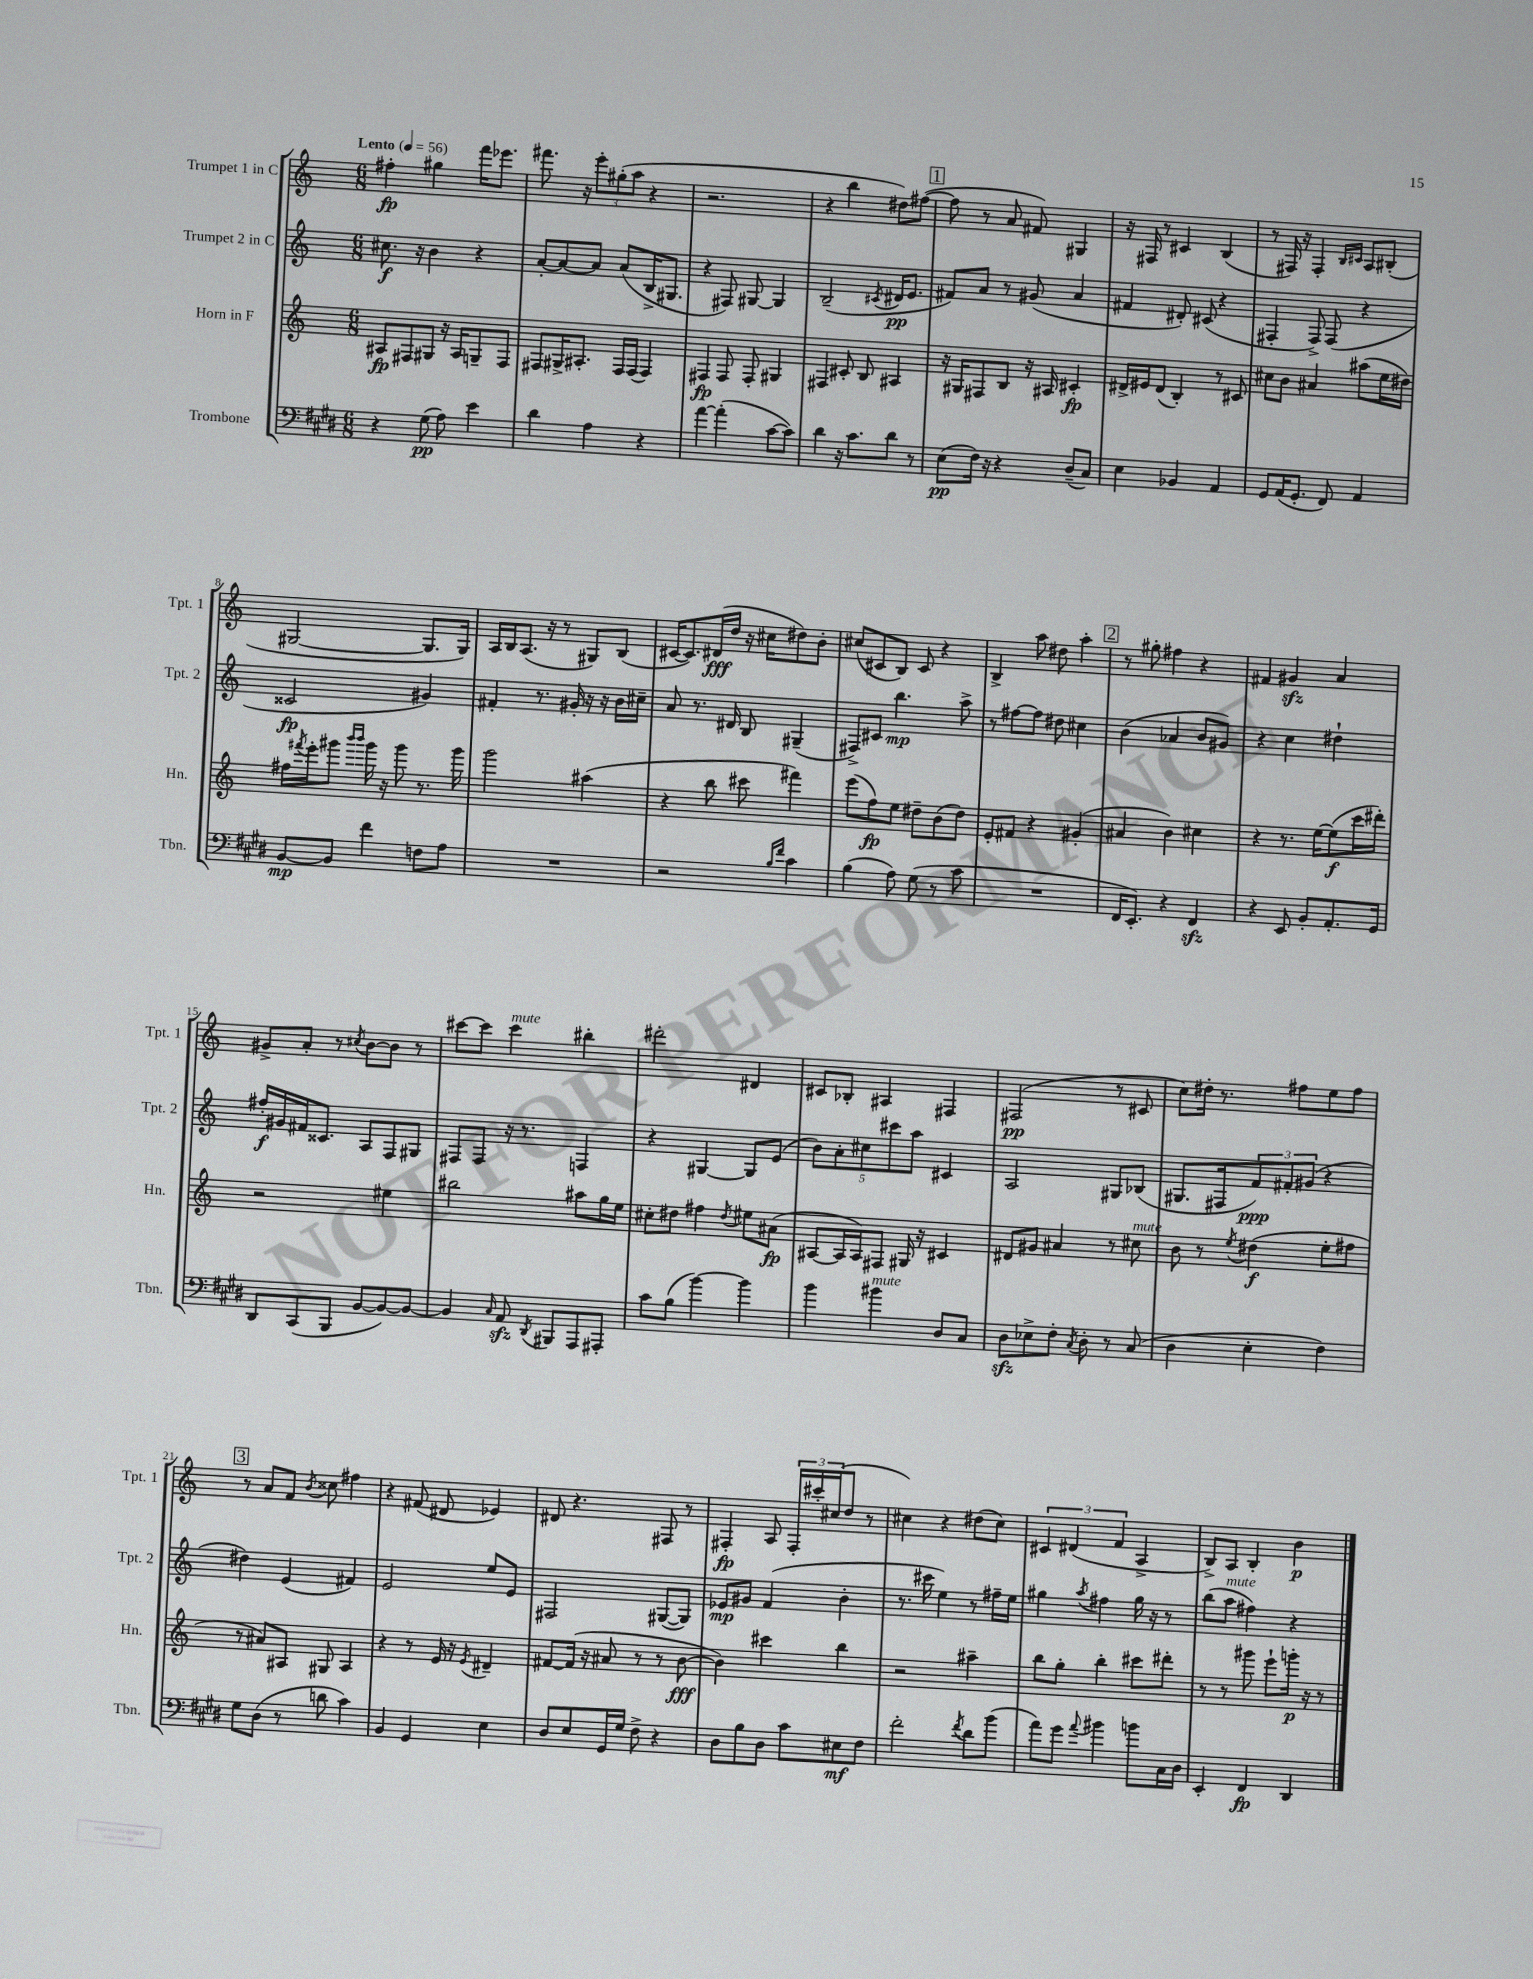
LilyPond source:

<<
\new StaffGroup <<
\new Staff = "s0" \with { instrumentName = "Trumpet 1 in C" shortInstrumentName = "Tpt. 1" } {
    \clef treble \key c \major \numericTimeSignature \time 6/8 \tempo "Lento" 4 = 56
    fis''4-.\fp gis''4 f'''16 ees'''8. |
    fis'''8. r16 \tuplet 3/2 { e'''8-. gis''8-.( a''8 } r4 |
    r2. |
    r4 b''4 dis''8) fis''8~( |
    \mark \markup { \box "1" } fis''8 r8 a'8 fis'8) gis4 |
    r16 fis16 r8 cis'4 b4( |
    r8 fis16) r16 fis4-. \grace { b16 cis'16 } a8 bis8-.( |
    gis2~ gis8. gis16) |
    a16 b16 a8.( r16 r8 gis8) b8( |
    cis'16~ cis'8.) dis'16\fff( d''16 r16 cis''16 dis''8) b'8-. |
    cis''8( cis'8 b8) cis'8 r4 |
    b4-> a''8 dis''8 a''4-. |
    \mark \markup { \box "2" } r8 gis''8-. fis''4 r4 |
    fis'4 gis'4\sfz a'4 |
    gis'8-> a'8-. r8 \acciaccatura { cis''8 } b'8~ b'8 r8 |
    cis'''8~ cis'''8 cis'''4^\markup { \italic "mute" } bis''4-. |
    dis'''2-. dis'4 |
    cis'8 bes8-. ais4 fis4 |
    fis2\pp( r8 cis'8 |
    c''8) dis''16-. r8. fis''8 e''8 fis''8 |
    \mark \markup { \box "3" } r8 a'8 f'8 \acciaccatura { b'8 } cisis''8 fis''4 |
    r4 fis'8( dis'8 ees'4) |
    dis'8 r4. fis8 r8 |
    fis4-.\fp a8 \tuplet 3/2 { fis16-. cis'''16-. cis''16( } d''8 r8 |
    cis''4) r4 dis''8( cis''8) |
    \tuplet 3/2 { cis'4 dis'4( f'4 } a4-> |
    b8->) a8 b4-. b'4\p \bar "|." |
}
\new Staff = "s1" \with { instrumentName = "Trumpet 2 in C" shortInstrumentName = "Tpt. 2" } {
    \clef treble \key c \major \numericTimeSignature \time 6/8
    cis''8.\f r16 b'4 r4 |
    a'8~-. a'8~ a'8 a'8( b16-> gis8. |
    r4 fis8) gis8~ gis4 |
    b2--( \acciaccatura { cis'8 } dis'16\pp e'8. |
    \mark \markup { \box "1" } fis'8) a'8 r8 gis'8( a'4 |
    fis'4 dis'8-.) cis'8( r4 |
    fis4-. fis8->) fis8( r4 |
    cisis'2\fp gis'4) |
    fis'4-. r8. gis'16-. r16 r16 b'16 cis''16-- |
    a'8 r8. dis'16 b8 gis4--( |
    fis8->) cis'8 b''4.\mp a''8-> |
    r8 fis''8~ fis''8 dis''8 cis''4 |
    \mark \markup { \box "2" } b'4( aes'4 b'8 gis'8) |
    r4 c''4 dis''4-! |
    fis''16-.\f gis'16 fis'16 cisis'8. a8 f8 gis8 |
    fis8 fis8 r16 r8. f4 |
    r4 gis4~ gis8 e'8( |
    \tuplet 5/4 { b'8) a'8-. cis''8 cis'''8 a''8 } cis'4 |
    a2 gis8 bes8( |
    gis8. fis16 \tuplet 3/2 { f'8\ppp) fis'8-. gis'8( } r4 |
    \mark \markup { \box "3" } dis''4) e'4( fis'4) |
    e'2 e''8 e'8 |
    fis2 gis8~( gis8) |
    ees'8\mp gis'8 f'4( b'4-. |
    r8. cis'''16 e''4) r8 fis''16-- e''16 |
    gis''4 \acciaccatura { a''8 } fis''4 gis''16 r16 r8 |
    b''8( a''8^\markup { \italic "mute" } fis''4) r4 \bar "|." |
}
\new Staff = "s2" \with { instrumentName = "Horn in F" shortInstrumentName = "Hn." } {
    \clef treble \key c \major \numericTimeSignature \time 6/8
    ais8\fp fis8 gis8 r16 ais16 g8-- fis8 |
    fis8 gis16-> ais8.-. fis16 fis16( fis4) |
    fis4\fp fis8 fis8-. gis4 |
    fis4 cis'8-. b8 ais4 |
    \mark \markup { \box "1" } r16 gis16 fis8 b8 r16 ais16 cis'4-.\fp |
    dis'16-> eis'16 dis'8( b4-.) r8 cis'8 |
    cis''8 b'8 ais'4 ais''8( e''16 dis''16) |
    fis''16 \acciaccatura { fis'''8 } e'''16-. gis'''8 \grace { b'''16 b'''16 } gis'''16 r16 gis'''8 r8. gis'''16 |
    g'''2 ais''4( |
    r4 b''8 cis'''8 fis'''4) |
    e'''8( f''8\fp) e''8 dis''8-- b'8( dis''8) |
    e'8-. fis'8 r4 gis'4-.( |
    \mark \markup { \box "2" } ais'4 b'4) cis''4 |
    r4 r8. e''16~ e''8\f( c'''16 dis'''16-.) |
    r2 eis''4 |
    bis''2 ais''8 g''16 e''16 |
    cis''8-. dis''8 fis''4 \acciaccatura { dis''8 } eis''8 ais'8\fp( |
    ais8~ ais16 ais16) fis8 gis16 r16 cis'4 |
    dis'8 gis'8 ais'4 r8 cis''8^\markup { \italic "mute" } |
    b'8 r8 \acciaccatura { e''8 } dis''4\f( e''8-. fis''8 |
    \mark \markup { \box "3" } r8 ais'8) ais8 gis8 ais4 |
    r4 r8 e'16 r16 \acciaccatura { e'8 } dis'4-- |
    fis'8~ fis'16( r16 ais'8 r8 r8 b'8~\fff |
    b'4) cis'''4 b''4 |
    r2 ais''4-- |
    b''8 g''8-. b''4-. cis'''8 dis'''8-. |
    r8 r8 gis'''8 e'''8-! g'''16-.\p r16 r8 \bar "|." |
}
\new Staff = "s3" \with { instrumentName = "Trombone" shortInstrumentName = "Tbn." } {
    \clef bass \key e \major \numericTimeSignature \time 6/8
    r4 gis8\pp( a8) e'4 |
    dis'4 a4 r4 |
    a'4~ a'4-.( cis'8~ cis'8) |
    dis'4 r16 cis'8. dis'8 r8 |
    \mark \markup { \box "1" } e8\pp( fis16) r16 r4 dis8--( cis8) |
    e4 bes,4 a,4 |
    gis,8 a,16( gis,8.-. fis,8) a,4 |
    b,8~\mp b,8 fis'4 f8 a8 |
    R2. |
    r2 \grace { b16 fis'16 } cis'4 |
    b4( a8) gis8( r8 cis'8 |
    R2. |
    \mark \markup { \box "2" } fis,16 e,8.-.) r4 fis,4\sfz |
    r4 e,8 b,8-. a,8.-. gis,16 |
    dis,8 cis,8( b,,8 b,8~ b,8~) b,8~ |
    b,4 \grace { cis16 } a,8\sfz \acciaccatura { dis,8 } bis,,8 a,,8 ais,,8-. |
    cis'8 b8( b'4~) b'4 |
    b'4 bis'4^\markup { \italic "mute" } dis8 cis8 |
    dis8\sfz ees8-> fis8-. \acciaccatura { cis8 } dis8-. r8 cis8( |
    dis4 e4-. fis4) |
    \mark \markup { \box "3" } gis8 dis8( r8 d'8 cis'4) |
    b,4 gis,4 e4 |
    dis8 e8 gis,16 gis16 fis8-> r4 |
    dis8 b8 dis8 cis'8 eis8\mf fis8 |
    fis'2-. \acciaccatura { fis'8 } dis'8 b'8( |
    a'8) gis'8 \appoggiatura { a'8 } bis'4 b'8 cis16 dis16 |
    e,4-. fis,4\fp dis,4 \bar "|." |
}
>>
>>
